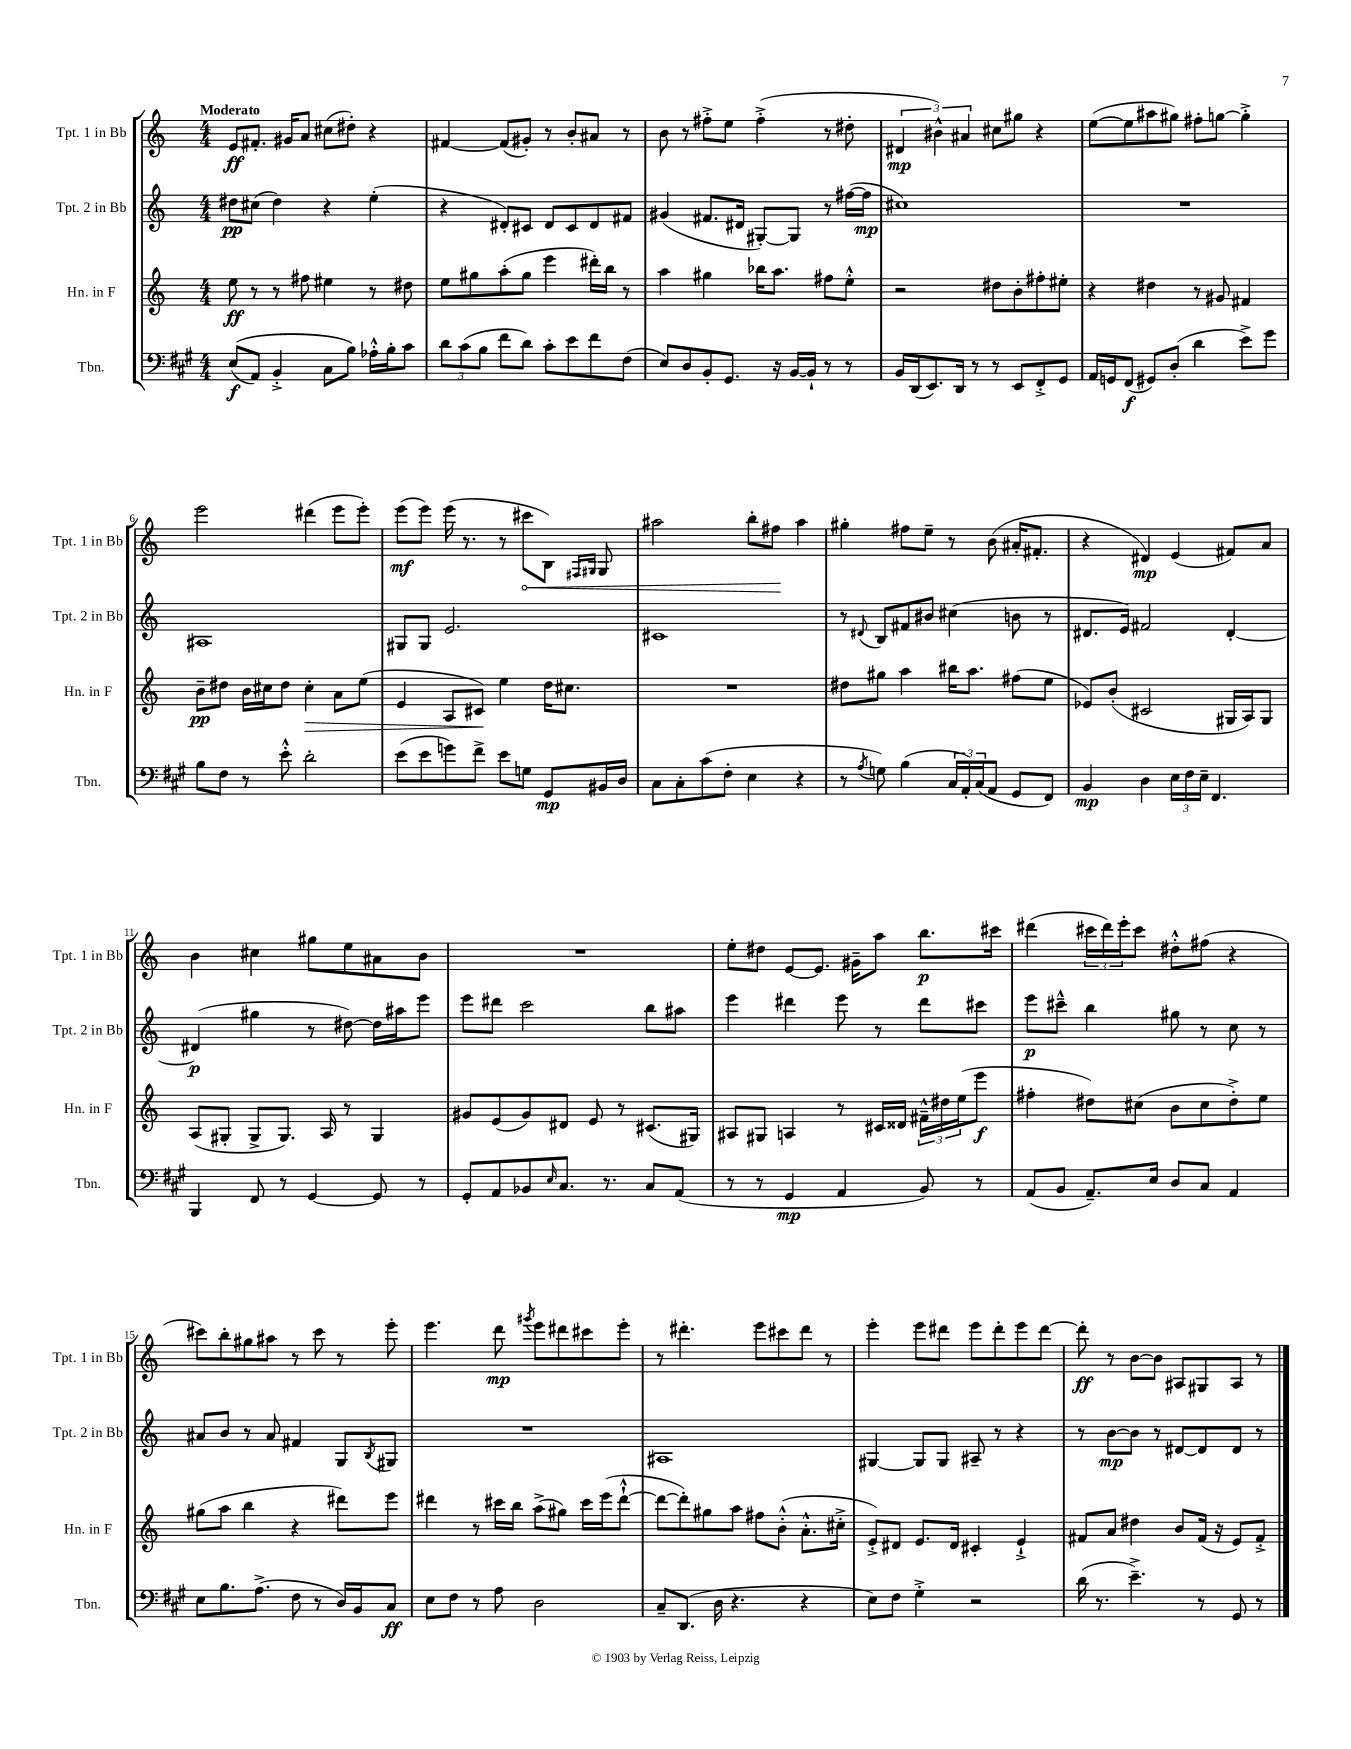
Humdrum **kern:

**kern	**kern	**kern	**kern
*staff4	*staff3	*staff2	*staff1
*clefF4	*clefG2	*clefG2	*clefG2
*k[f#c#g#]	*k[]	*k[]	*k[]
*M4/4	*M4/4	*M4/4	*M4/4
&((8E	8ee	8dd#	8e
8AA)	8r	(8cc#	8.f#'
4BB'^	8r	4dd#)	.
.	.	.	16g#
.	8ff#	.	8a
8C#	4ee#	4r	(8cc#
8B&)	.	.	8dd#')
16A-'^^	8r	(4ee'	4r
16B'	.	.	.
8c#	8dd#	.	.
=	=	=	=
12d	8ee	4r	[4f#
(12c#	.	.	.
.	8gg#	.	.
12B	.	.	.
8f#	(8aa'	8d#')	(8f#]
8d)	8gg#	8c#	8g#')
8c#'	4eee	8d#	8r
8e	.	8c#	8b'
8f#	16ddd#')	8d#	8a#
.	16bb	.	.
(8F#	8r	8f#	8r
=	=	=	=
8E)	4aa	(4g#	8b
8D	.	.	8r
8BB'	4gg#	8.f#	8ff#'^
8.GG#	.	.	8ee
.	.	16d#	.
.	16bb-	[8G#')	(4ff#'^
16r	8.aa	.	.
[16BB	.	8G#]	.
16BB`]	.	.	.
8r	8ff#	8r	8r
8r	8ee'^^	([16ff#	8dd#'
.	.	16ff#]	.
=	=	=	=
16BB	2r	1cc#)	6d#
(16DD	.	.	.
8.EE)	.	.	.
.	.	.	6b#^^)
16DD	.	.	.
.	.	.	6a#
8r	.	.	.
8r	8dd#	.	8cc#
8EE	8b'	.	8gg#
8FF#'^	8ff#'	.	4r
8GG#	8ee#'	.	.
=	=	=	=
16AA	4r	1r	([8ee
16GG	.	.	.
(8FF#	.	.	8ee]
8GG#)	4dd#	.	8aa#
(8D'	.	.	8gg#)
4d	8r	.	8ff#'
.	8g#	.	[8gg
8e^)	4f#	.	4gg'^]
8g#	.	.	.
=	=	=	=
8B	8b~	1A#	2eee
8F#	8dd#	.	.
8r	16b	.	.
.	16cc#	.	.
8e'^^	8dd#	.	.
2d'	4cc#'	.	(4ddd#
.	8a	.	8eee
.	(8ee	.	8eee')
=	=	=	=
(8e	4e	8G#	(8eee
8e	.	8G#	8eee)
8g)	8A	2.e	(16eee
.	.	.	8.r
8f#^	8c#)	.	.
8e	4ee	.	8r
8G	.	.	8ccc#
8GG#	16dd	.	8B)
.	8.cc#	.	.
.	.	.	16qqF#
.	.	.	16qqG#
16BB#	.	.	8G#
16D	.	.	.
=	=	=	=
8C#	1r	1c#	2aa#
8C#'	.	.	.
(8c#	.	.	.
8F#'	.	.	.
4E	.	.	8bb'
.	.	.	8ff#
4r	.	.	4aa#
=	=	=	=
8r	8dd#	8r	4gg#'
8qA	.	8qqd#	.
8G)	8gg#	8B	.
(4B	4aa	8f#	8ff#
.	.	8b#	8ee~
24C#	16bb#	(4cc#	8r
24AA')	.	.	.
.	8.aa	.	.
(24C#	.	.	.
8AA	.	.	(8b
8GG#	(8ff#	8b	16a#'
.	.	.	8.f#'
8FF#)	8ee	8r	.
=	=	=	=
4BB	8e-)	8.d#	4r
.	(8b'	.	.
.	.	16e)	.
4D	2c#	2f#	4d#)
24E	.	.	(4e
24F#	.	.	.
24E~	.	.	.
4.FF#	.	.	.
.	16G#	[4d#'	8f#)
.	16A)	.	.
.	8G#	.	8a
=	=	=	=
4BBB	(8A	(4d#]	4b
.	8G#'	.	.
8FF#	8G#^	4gg#	4cc#
8r	8.G#)	.	.
[4GG#	.	8r	8gg#
.	16A	.	.
.	8r	[8dd#)	8ee
8GG#]	4G#	16dd#]	8a#
.	.	16aa#	.
8r	.	8eee	8b
=	=	=	=
8GG#'	8g#	8eee	1r
8AA	(8e	8ddd#	.
8BB-	8g#)	2ccc	.
16qqE	.	.	.
8.C#	8d#	.	.
.	8e	.	.
8.r	.	.	.
.	8r	.	.
8C#	(8.c#	8bb	.
(8AA	.	8aa#	.
.	16G#)	.	.
=	=	=	=
8r	8A#	4eee	8ee'
8r	8G#	.	8dd#
4GG#	4A	4ddd#	[8e
.	.	.	8.e]
4AA	8r	8eee	.
.	.	.	16g#~
.	16c#	8r	8aa
.	16d##	.	.
8BB)	24f#~^^	8ddd#	8.bb
.	24dd#	.	.
.	(24ee	.	.
8r	8eee	8ccc#	.
.	.	.	16ccc#
=	=	=	=
(8AA	4ff#'	8eee	(4ddd#
8BB	.	8ccc#~^^	.
8.AA~)	8dd#)	4bb	24ccc#
.	.	.	24ddd#)
.	.	.	24eee'
.	(8cc#	.	8ccc#
16E	.	.	.
8D	8b	8gg#	8dd#'^^
8C#	8cc#	8r	(8ff#
4AA	8dd#'^)	8cc	4r
.	8ee	8r	.
=	=	=	=
8E	(8gg#	8a#	8ccc#)
8.B	8aa	8b	8bb'
.	4bb	8r	8gg#
(8.A^	.	.	.
.	.	8a#	8aa#
8F#	4r	4f#	8r
8r	.	.	8ccc#
16D)	8ddd#)	8G	8r
16BB	.	.	.
.	.	8qB	.
8C#	8eee	8G#	8eee'
=	=	=	=
8E	4ddd#	1r	4.eee
8F#	.	.	.
8r	8r	.	.
8A	16ccc#	.	8ddd
.	16bb	.	.
.	.	.	8qggg#
2D	(8aa^	.	8eee
.	8gg#)	.	8ddd#
.	16ccc#	.	8ccc#
.	(16eee	.	.
.	[8ddd#`^^	.	8eee'
=	=	=	=
8C#~	8ddd#_	1A#	8r
(8.DD	8ddd#'])	.	4.ddd#'
.	8gg#	.	.
16D	.	.	.
4.r	8aa	.	.
.	8ff#	.	8eee
.	(8b'^^	.	8ccc#
4r	8.a'^^	.	8ddd#
.	.	.	8r
.	16cc#'^	.	.
=	=	=	=
8E)	8e'^)	[4G#	4eee'
8F#	8d#	.	.
4G#'^	8.e	8G#]	8eee
.	.	8G#	8ddd#
.	16d#	.	.
2r	4c#'	8A#~	8eee
.	.	8r	8ddd#'
.	4e`^	4r	8eee
.	.	.	[8ddd#
=	=	=	=
(16d	8f#	8r	8ddd#']
8.r	.	.	.
.	8a	[8b	8r
4.e~^)	4dd#	8b]	[8b
.	.	8r	8b]
.	8b	[8d#	8A#
8r	(16f#	8d#]	8G#
.	16r	.	.
8GG#	8e)	8d#	8A#
8r	8f#'^	8r	8r
==	==	==	==
*-	*-	*-	*-
